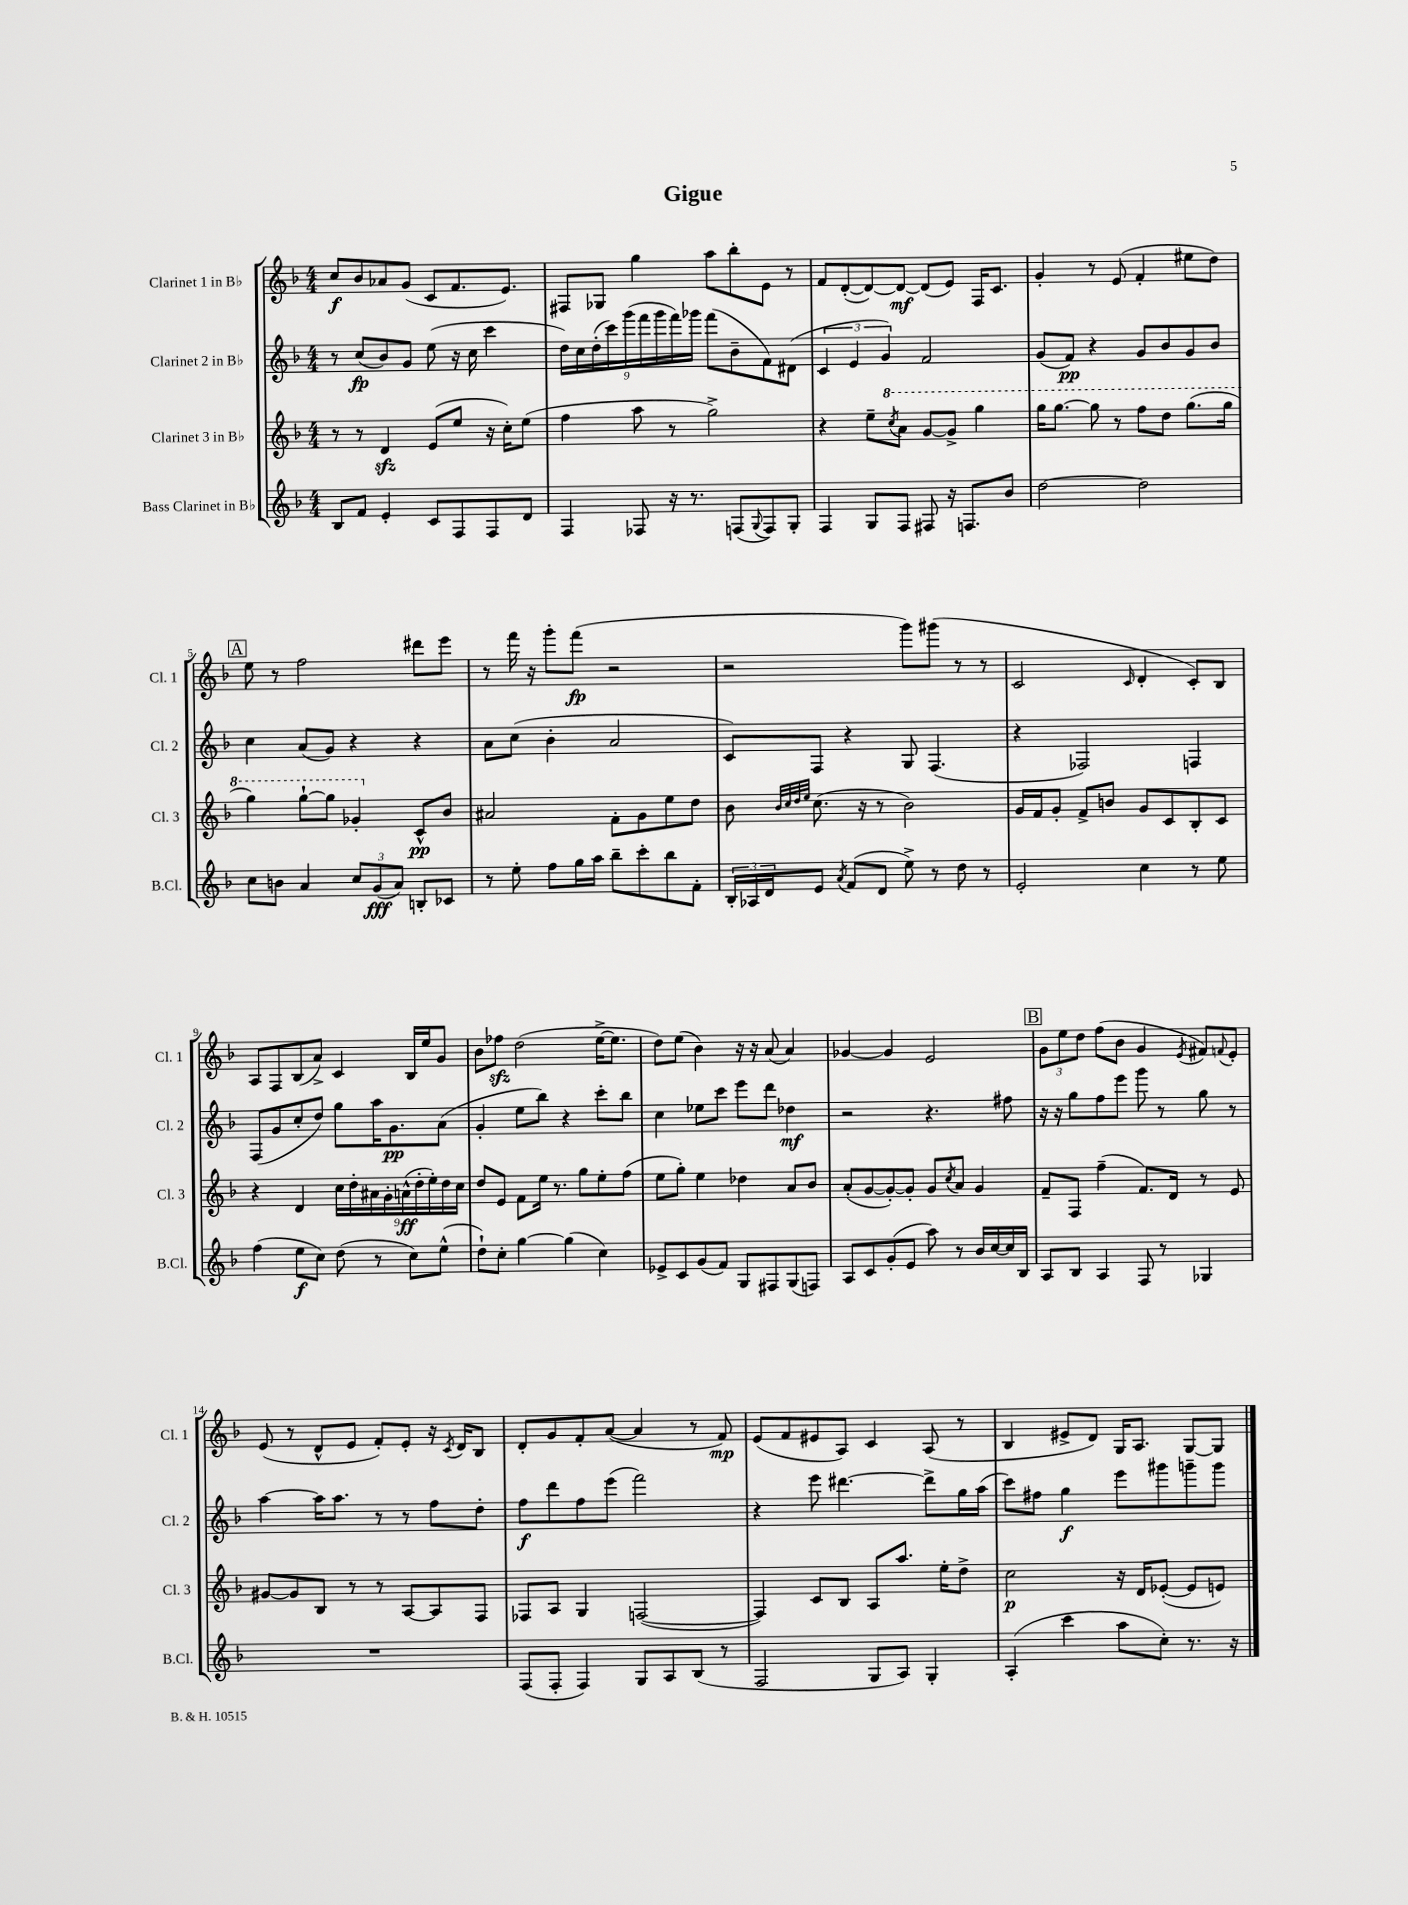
\header { title = "Gigue" }
<<
\new StaffGroup <<
\new Staff = "s0" \with { instrumentName = "Clarinet 1 in Bb" shortInstrumentName = "Cl. 1" } {
    \clef treble \key f \major \numericTimeSignature \time 4/4
    c''8\f bes'8 aes'8 g'8( c'8 f'8. e'8.) |
    fis8 ges8 g''4 a''8 bes''8-. e'8 r8 |
    f'8 d'8~-.( d'8~) d'8~\mf d'8( e'8) f16 c'8. |
    g'4-. r8 e'8( f'4-. eis''8 d''8) |
    \mark \markup { \box "A" } e''8 r8 f''2 dis'''8 e'''8 |
    r8 f'''16 r16 g'''8-. f'''8\fp( r2 |
    r2 g'''8) gis'''8( r8 r8 |
    c'2 \grace { c'16 } d'4-. c'8-.) bes8 |
    a8 f8 bes8( a'8->) c'4 bes16 e''16 g'8 |
    bes'8 fes''8\sfz d''2( e''16~-> e''8. |
    d''8) e''8( bes'4) r16 r16 a'8( a'4) |
    ges'4~ ges'4 e'2 |
    \mark \markup { \box "B" } \tuplet 3/2 { g'8 e''8 d''8 } f''8( bes'8 g'4 \acciaccatura { e'8 } fis'8) \appoggiatura { f'8 } e'8-. |
    e'8( r8 d'8-^ e'8 f'8-.) e'8-. r16 \acciaccatura { c'8 } d'16 bes8 |
    d'8-. g'8 f'8-. a'8~( a'4 r8 f'8\mp) |
    e'8( f'8 eis'8 a8) c'4 a8( r8 |
    bes4 eis'8-> d'8) g16 a8. g8~ g8 \bar "|." |
}
\new Staff = "s1" \with { instrumentName = "Clarinet 2 in Bb" shortInstrumentName = "Cl. 2" } {
    \clef treble \key f \major \numericTimeSignature \time 4/4
    r8 c''8\fp( bes'8) g'8 e''8( r16 c''16 c'''4 |
    \tuplet 9/8 { d''16) c''16 d''16-.( c'''16) g'''16( f'''16 g'''16 f'''16) ges'''16 } f'''8( bes'8-- f'8) dis'8( |
    \tuplet 3/2 { c'4 e'4 g'4) } f'2 |
    g'8( f'8\pp) r4 g'8 bes'8 g'8 bes'8 |
    \mark \markup { \box "A" } c''4 a'8( g'8) r4 r4 |
    a'8 c''8( bes'4-. a'2 |
    c'8) f8 r4 g8 f4.( |
    r4 fes2) f4 |
    f8( g'8 c''8-. d''8) g''8 a''16 g'8.\pp a'8( |
    g'4-. e''8 bes''8) r4 c'''8-. bes''8 |
    c''4 ees''8 c'''8 e'''8 d'''8 des''4\mf |
    r2 r4. fis''8 |
    \mark \markup { \box "B" } r16 r16 g''8 f''8 e'''8 g'''8 r8 g''8 r8 |
    a''4~ a''16 a''8. r8 r8 f''8 d''8-. |
    f''8\f d'''8 f''8 e'''8( f'''2) |
    r4 e'''8 dis'''4.~ dis'''8-> g''16 a''16( |
    c'''8) fis''8 g''4\f e'''8 gis'''8 g'''8-- g'''8 \bar "|." |
}
\new Staff = "s2" \with { instrumentName = "Clarinet 3 in Bb" shortInstrumentName = "Cl. 3" } {
    \clef treble \key f \major \numericTimeSignature \time 4/4
    r8 r8 d'4\sfz e'8( e''8 r16 c''16-.) e''8( |
    f''4 a''8 r8 g''2->) |
    r4 e''8-- \ottava #1 \acciaccatura { c'''8 } a''8 g''8~ g''8-> g'''4 |
    g'''16 g'''8.~ g'''8 r8 f'''8 d'''8 g'''8.( g'''16 |
    \mark \markup { \box "A" } g'''4) g'''8~-! g'''8 ges''4-. \ottava #0 c'8-^\pp bes'8 |
    ais'2 f'8-. g'8 e''8 d''8 |
    bes'8 \grace { bes'32 c''32 d''32 e''32 } c''8.( r16 r8 bes'2) |
    g'16 f'16 g'8-. f'8-> b'8 g'8 c'8 bes8-. c'8 |
    r4 d'4 \tuplet 9/8 { c''16 d''16-. ais'16 g'16-. a'16-^\ff( d''16-. e''16-.) d''16 c''16 } |
    d''8 e'8 f'8 e''16 r8. g''8 e''8-. f''8( |
    e''8 g''8-.) e''4 des''4 a'8 bes'8 |
    a'8-.( g'8~ g'8~-.) g'8-. g'8 \acciaccatura { c''8 } a'8 g'4 |
    \mark \markup { \box "B" } f'8-- f8 f''4--( f'8.) d'16 r8 e'8 |
    gis'8~ gis'8 bes8 r8 r8 a8~ a8 f8 |
    fes8 a8 g4 f2~( |
    f4) c'8 bes8 a8 a''8. e''16-. d''8-> |
    c''2\p r16 d'16 ees'8~-.( ees'8 e'8) \bar "|." |
}
\new Staff = "s3" \with { instrumentName = "Bass Clarinet in Bb" shortInstrumentName = "B.Cl." } {
    \clef treble \key f \major \numericTimeSignature \time 4/4
    bes8 f'8 e'4-. c'8 f8 f8 d'8 |
    f4 fes8 r16 r8. f8( \appoggiatura { g8 } f8) g8-. |
    f4 g8 f8 fis8 r16 f8. bes'8 |
    d''2~ d''2 |
    \mark \markup { \box "A" } c''8 b'8 a'4 \tuplet 3/2 { c''8 g'8\fff( a'8) } b8-. ces'8 |
    r8 e''8-. f''8 g''16 a''16 bes''8-- c'''8-. bes''8 f'8-. |
    \tuplet 3/2 { bes16-. aes16 d'16 } e'8 \acciaccatura { a'8 } f'8( d'8 e''8->) r8 d''8 r8 |
    e'2-. c''4 r8 e''8 |
    f''4( e''8\f c''8) d''8( r8 c''8) e''8-^( |
    d''8-!) c''8-. g''4~ g''4( c''4) |
    ees'8-> c'8 g'8( f'8) g8 fis8 g8( f8) |
    a8 c'8 g'8-.( e'8 a''8) r8 bes'16 c''16~ c''16 bes16 |
    \mark \markup { \box "B" } a8 bes8 a4 f8 r8 ges4 |
    R1 |
    f8( f8-. f4) g8 a8 bes8( r8 |
    f2 g8 a8) g4-. |
    a4-.( c'''4 a''8 c''8-.) r8. r16 \bar "|." |
}
>>
>>
